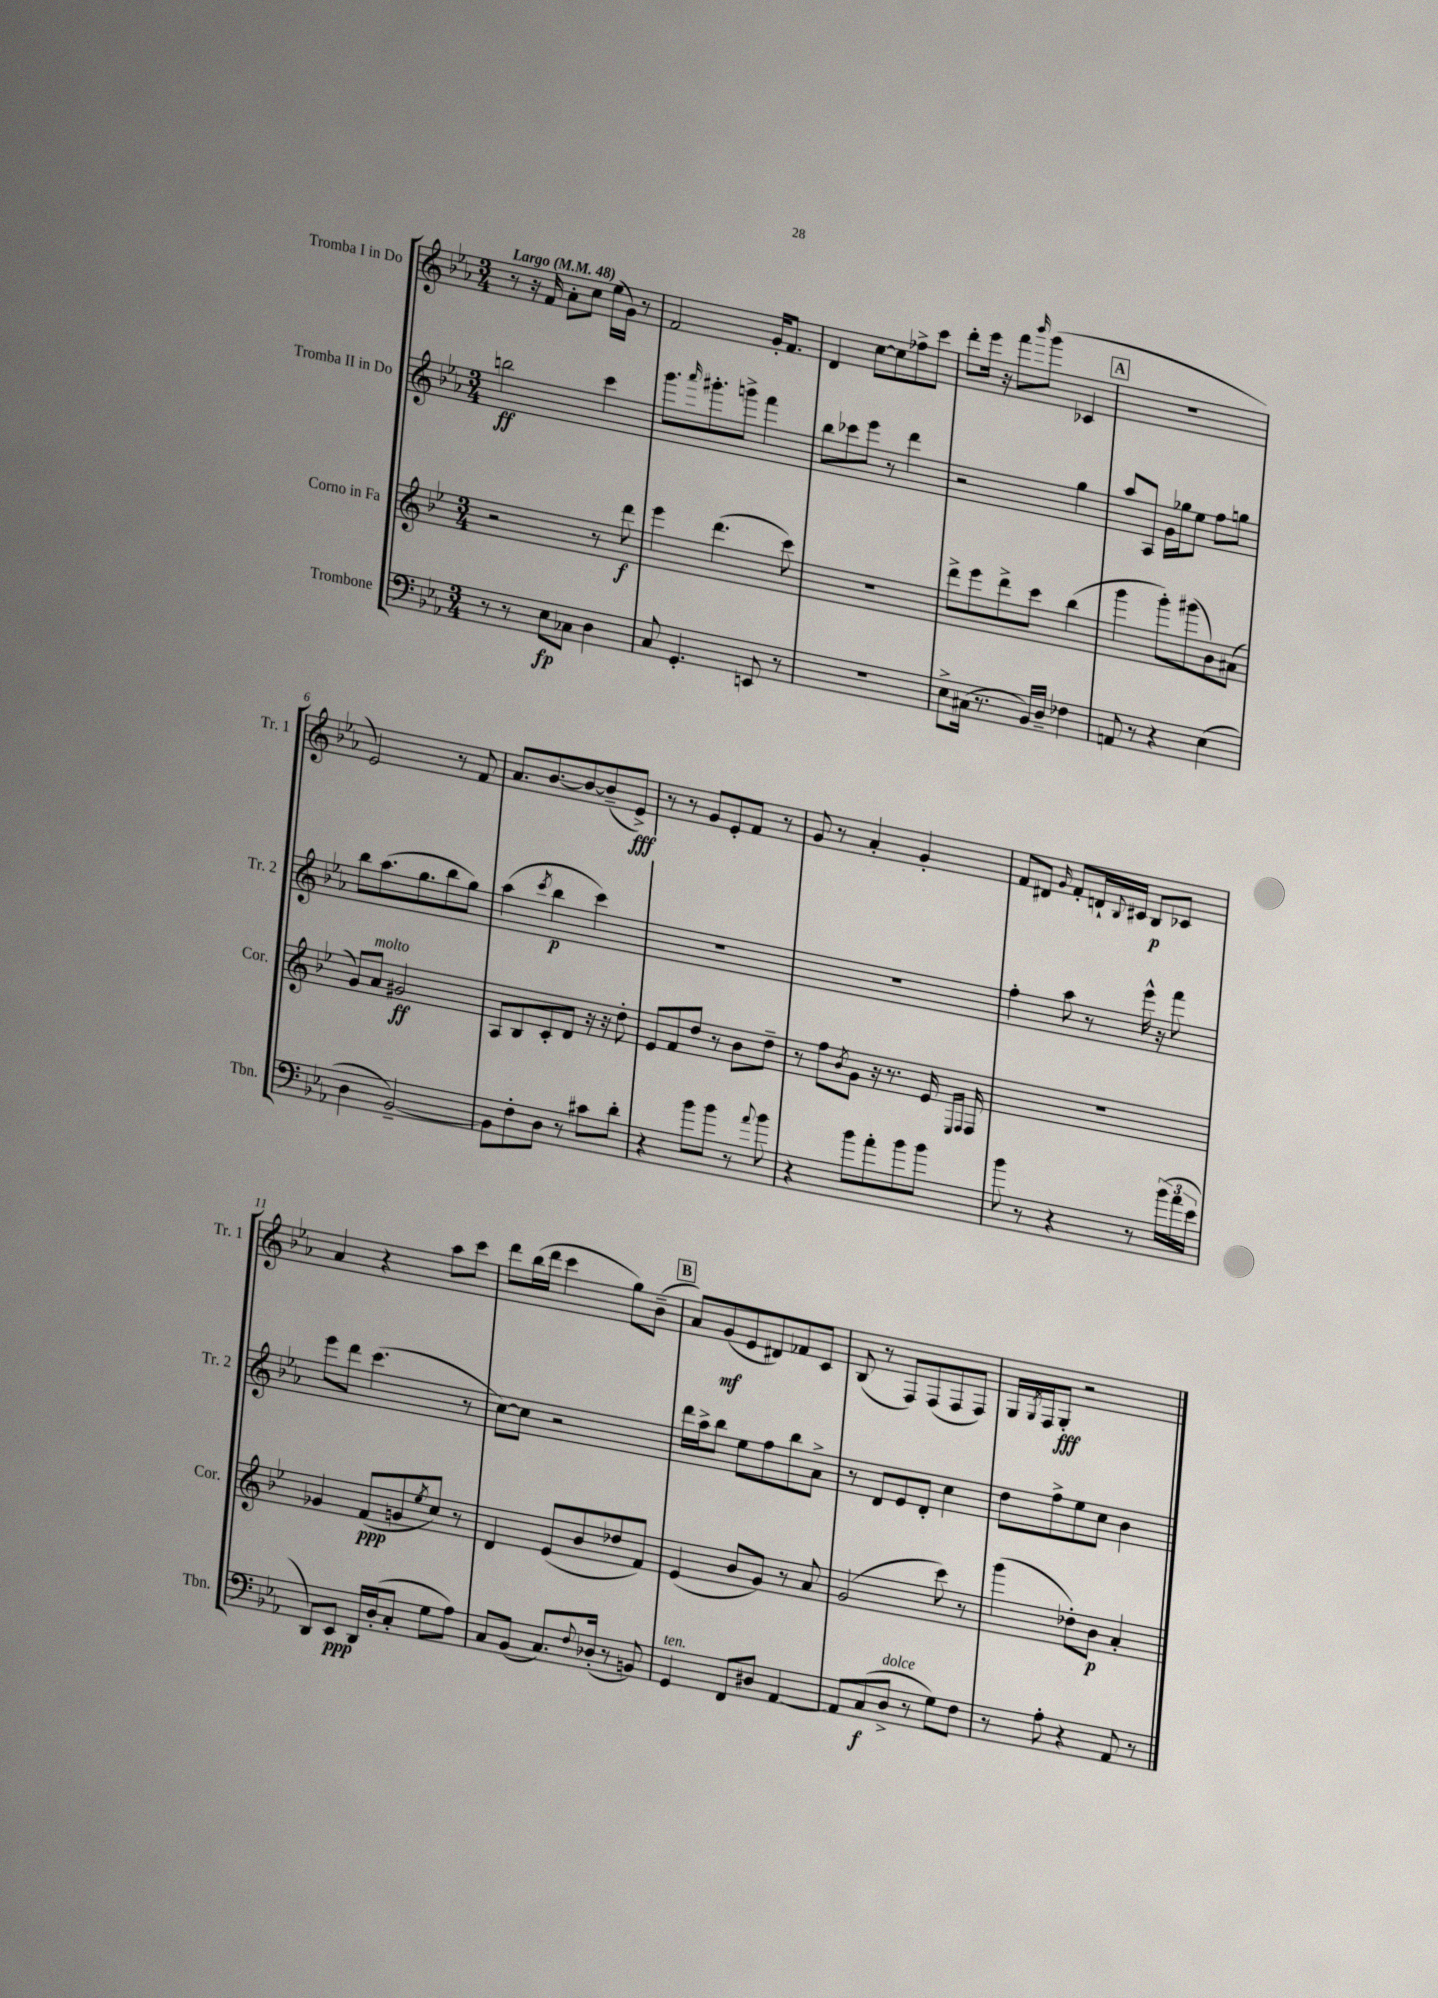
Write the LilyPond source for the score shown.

<<
\new StaffGroup <<
\new Staff = "s0" \with { instrumentName = "Tromba I in Do" shortInstrumentName = "Tr. 1" } {
    \clef treble \key ees \major \numericTimeSignature \time 3/4 \tempo "Largo" 4 = 48
    r8 r16 f'16 aes'8-. c''8 ees''16( g'16) r8 |
    f'2 g'16-. f'8. |
    d'4 c''8~ c''8 fes''8-> c'''8 |
    d'''8-. ees'''16 r16 f'''8 \grace { bes'''16 } g'''8( ces'4 |
    \mark \markup { \box "A" } R2. |
    ees'2) r8 f'8 |
    aes'8. bes'8.~ bes'8~ bes'8--( ees'8->\fff) |
    r8 r8 g'8 ees'8-. f'8 r8 |
    g'8 r8 aes'4-. g'4-. |
    f'8 dis'8 \grace { g'16 } f'8-. d'16-! \appoggiatura { bes8 } cis'16 bes8\p ces'8 |
    aes'4 r4 aes''8 c'''8 |
    d'''8 bes''16( d'''16 c'''4 g''8) bes'8--( |
    \mark \markup { \box "B" } aes'8) g'8\mf( ees'8 dis'8) fes'8 c'8 |
    bes8( r8 f8) f8( f8 f8) |
    g16 \acciaccatura { g8 } f16 g8-.\fff r2 \bar "|." |
}
\new Staff = "s1" \with { instrumentName = "Tromba II in Do" shortInstrumentName = "Tr. 2" } {
    \clef treble \key ees \major \numericTimeSignature \time 3/4
    b''2\ff c'''4 |
    g'''8. \grace { aes'''16 } gis'''8.-. g'''8-> f'''4 |
    bes''8 ces'''8 ees'''8 r8 d'''4 |
    r2 g''4 |
    \mark \markup { \box "A" } aes''8 aes8 g'16 ges''16 ees''8 f''8 g''8 |
    bes''8 aes''8.( g''8. bes''8 g''8) |
    aes''4( \acciaccatura { c'''8 } bes''4\p c'''4) |
    R2. |
    R2. |
    f''4-. aes''8 r8 ees'''16-^ r16 f'''8 |
    ees'''8 d'''8 c'''4.( r8 |
    c''8~) c''8 r2 |
    \mark \markup { \box "B" } d'''16 aes''16-> bes''8 ees''8 f''8 bes''8 aes'8-> |
    r8 d'8 ees'8 d'8-. c''4 |
    d''8 f''8-> ees''8 c''8 bes'4 \bar "|." |
}
\new Staff = "s2" \with { instrumentName = "Corno in Fa" shortInstrumentName = "Cor." } {
    \clef treble \key bes \major \numericTimeSignature \time 3/4
    r2 r8 d'''8\f |
    ees'''4 d'''4.( c'''8) |
    R2. |
    d'''8-> ees'''8 d'''8-> c'''8 bes''4( |
    \mark \markup { \box "A" } g'''4 g'''8-.) gis'''8( bes'8) ais'8( |
    g'8) a'8^\markup { \italic "molto" } gis'2\ff |
    a8 bes8 c'8-. d'8 r16 r16 d''8-. |
    ees'8 f'8 d''8 r8 bes'8 d''8-- |
    r8 f''8 \acciaccatura { bes'8 } g'8 r16 r8. ees'16 \grace { ees16 f16 } f16 |
    R2. |
    ges'4 f'8\ppp( g'8 \acciaccatura { ees''8 } c''8) r8 |
    d'4 ees'8( bes'8 des''8 f'8) |
    \mark \markup { \box "B" } ees'4( bes'8 g'8) r8 a'8 |
    g'2( c'''8) r8 |
    g'''4( des''8-.) bes'8\p a'4-. \bar "|." |
}
\new Staff = "s3" \with { instrumentName = "Trombone" shortInstrumentName = "Tbn." } {
    \clef bass \key ees \major \numericTimeSignature \time 3/4
    r8 r8 ees8\fp ces8 d4 |
    c8 g,4.-. e,8 r8 |
    R2. |
    ees8-> cis16( r8. bes,16) d16-- fes4 |
    \mark \markup { \box "A" } a,8 r8 r4 ees4( |
    d4 bes,2~--) |
    bes,8 f8-. d8 r8 cis'8 d'8-. |
    r4 bes'8 bes'8 r8 \appoggiatura { aes'8 } bes'8 |
    r4 bes'8 aes'8-. bes'8 bes'8 |
    bes'8 r8 r4 r8 \tuplet 3/2 { bes'16( aes'16 ees'16 } |
    d,8) ees,8\ppp d,16 d16-.( c8-. g8 aes8) |
    c8 bes,8( c8.) \appoggiatura { f8 } des16-.( r8 b,8) |
    \mark \markup { \box "B" } g,4^\markup { \italic "ten." } f,8 dis8 aes,4~ |
    aes,8 c8\f( d8->^\markup { \italic "dolce" } r8 g8) f8 |
    r8 aes8-. r4 aes,8 r8 \bar "|." |
}
>>
>>
